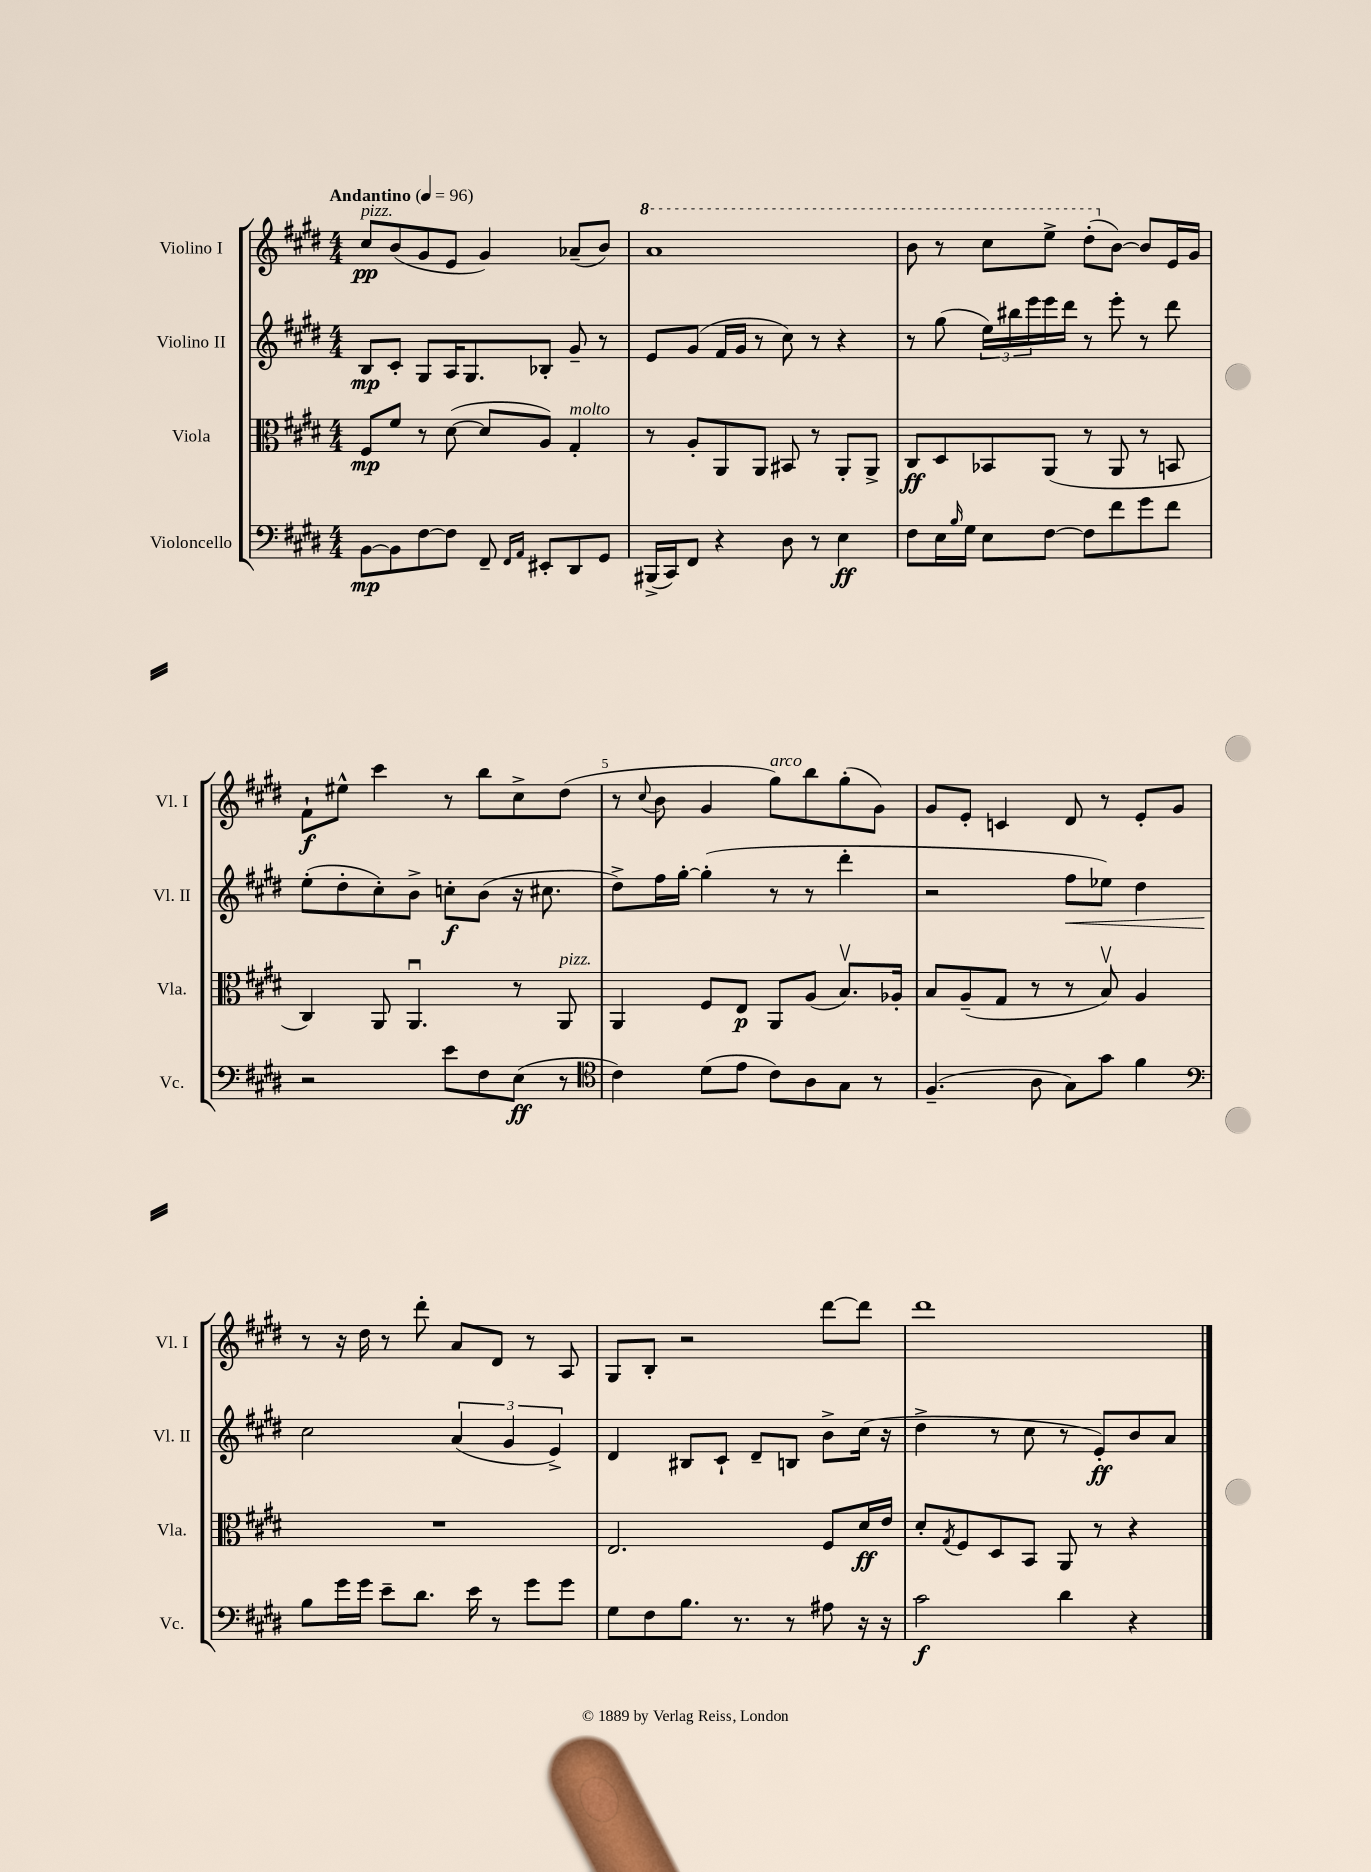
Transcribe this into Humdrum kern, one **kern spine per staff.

**kern	**kern	**kern	**kern
*staff4	*staff3	*staff2	*staff1
*clefF4	*clefC3	*clefG2	*clefG2
*k[f#c#g#d#]	*k[f#c#g#d#]	*k[f#c#g#d#]	*k[f#c#g#d#]
*M4/4	*M4/4	*M4/4	*M4/4
*MM96	*MM96	*MM96	*MM96
[8BB	8F#	8B	8cc#
8BB]	8f#	8c#'	(8b
[8F#	8r	8G#	8g#
8F#]	([8d#	16A	8e
.	.	8.G#	.
8FF#~	8d#]	.	4g#)
16qqFF#	.	.	.
16qqAA	.	.	.
8EE#'	8A)	8B-'	.
8DD#	4G#'	8g#~	(8a-~
8GG#	.	8r	8b)
=	=	=	=
(16BBB#^	8r	8e	1aa
16CC#)	.	.	.
8FF#	8A'	(8g#	.
4r	8AA	16f#	.
.	.	16g#	.
.	8AA	8r	.
8D#	8BB#	8cc#)	.
8r	8r	8r	.
4E	8AA'	4r	.
.	8AA^	.	.
=	=	=	=
8F#	8C#	8r	8bb
16E	8D#	(8gg#	8r
16qqB	.	.	.
16G#	.	.	.
8E	8BB-	24ee)	8ccc#
.	.	24bb#	.
.	.	24eee	.
[8F#	(8AA	16eee	8eee^
.	.	16ddd#	.
8F#]	8r	8r	(8ddd#'
8f#	8AA	8eee'	[8b)
8g#	8r	8r	8b]
8f#	8BB	8ddd#	16e
.	.	.	16g#
=	=	=	=
2r	4C#)	(8ee'	8f#`
.	.	8dd#'	8ee#^^
.	8AA	8cc#')	4ccc#
.	4.AAu	8b^	.
8e	.	8cc'	8r
8F#	.	(8b	8bb
(8E	8r	16r	8cc#^
.	.	8.cc#	.
8r	8AA	.	(8dd#
=	=	=	=
*clefC4	*	*	*
4c#)	4AA	8dd#^)	8r
.	.	.	8qqcc#
.	.	16ff#	8b
.	.	[16gg#'	.
(8d#	8F#	(4gg#']	4g#
8e	8E	.	.
8c#)	8AA	8r	8gg#)
8A	(8A	8r	8bb
8G#	8.Bv)	4ddd#'	(8gg#'
8r	.	.	8g#)
.	16A-'	.	.
=	=	=	=
(4.F#~	8B	2r	8g#
.	(8A~	.	8e'
.	8G#	.	4c
8A	8r	.	.
8G#)	8r	8ff#	8d#
8g#	8Bv)	8ee-)	8r
4f#	4A	4dd#	8e'
.	.	.	8g#
=	=	=	=
*clefF4	*	*	*
8B	1r	2cc#	8r
16g#	.	.	16r
16g#	.	.	16dd#
8e~	.	.	8r
8.d#	.	.	8ddd#'
.	.	(6a	8a
16e	.	.	.
8r	.	.	8d#
.	.	6g#	.
8g#	.	.	8r
.	.	6e^)	.
8g#	.	.	8A
=	=	=	=
8G#	2.E	4d#	8G#
8F#	.	.	8B'
8.B	.	8B#	2r
.	.	8c#`	.
8.r	.	.	.
.	.	8d#~	.
8r	.	8B	.
8A#	8F#	8b^	[8ddd#
16r	16d#	(16cc#	8ddd#]
16r	16e	16r	.
=	=	=	=
2c#	8d#'	4dd#^	1ddd#
.	8qG#	.	.
.	8F#	.	.
.	8D#	8r	.
.	8BB	8cc#	.
4d#	8AA	8r	.
.	8r	8e')	.
4r	4r	8b	.
.	.	8a	.
==	==	==	==
*-	*-	*-	*-
